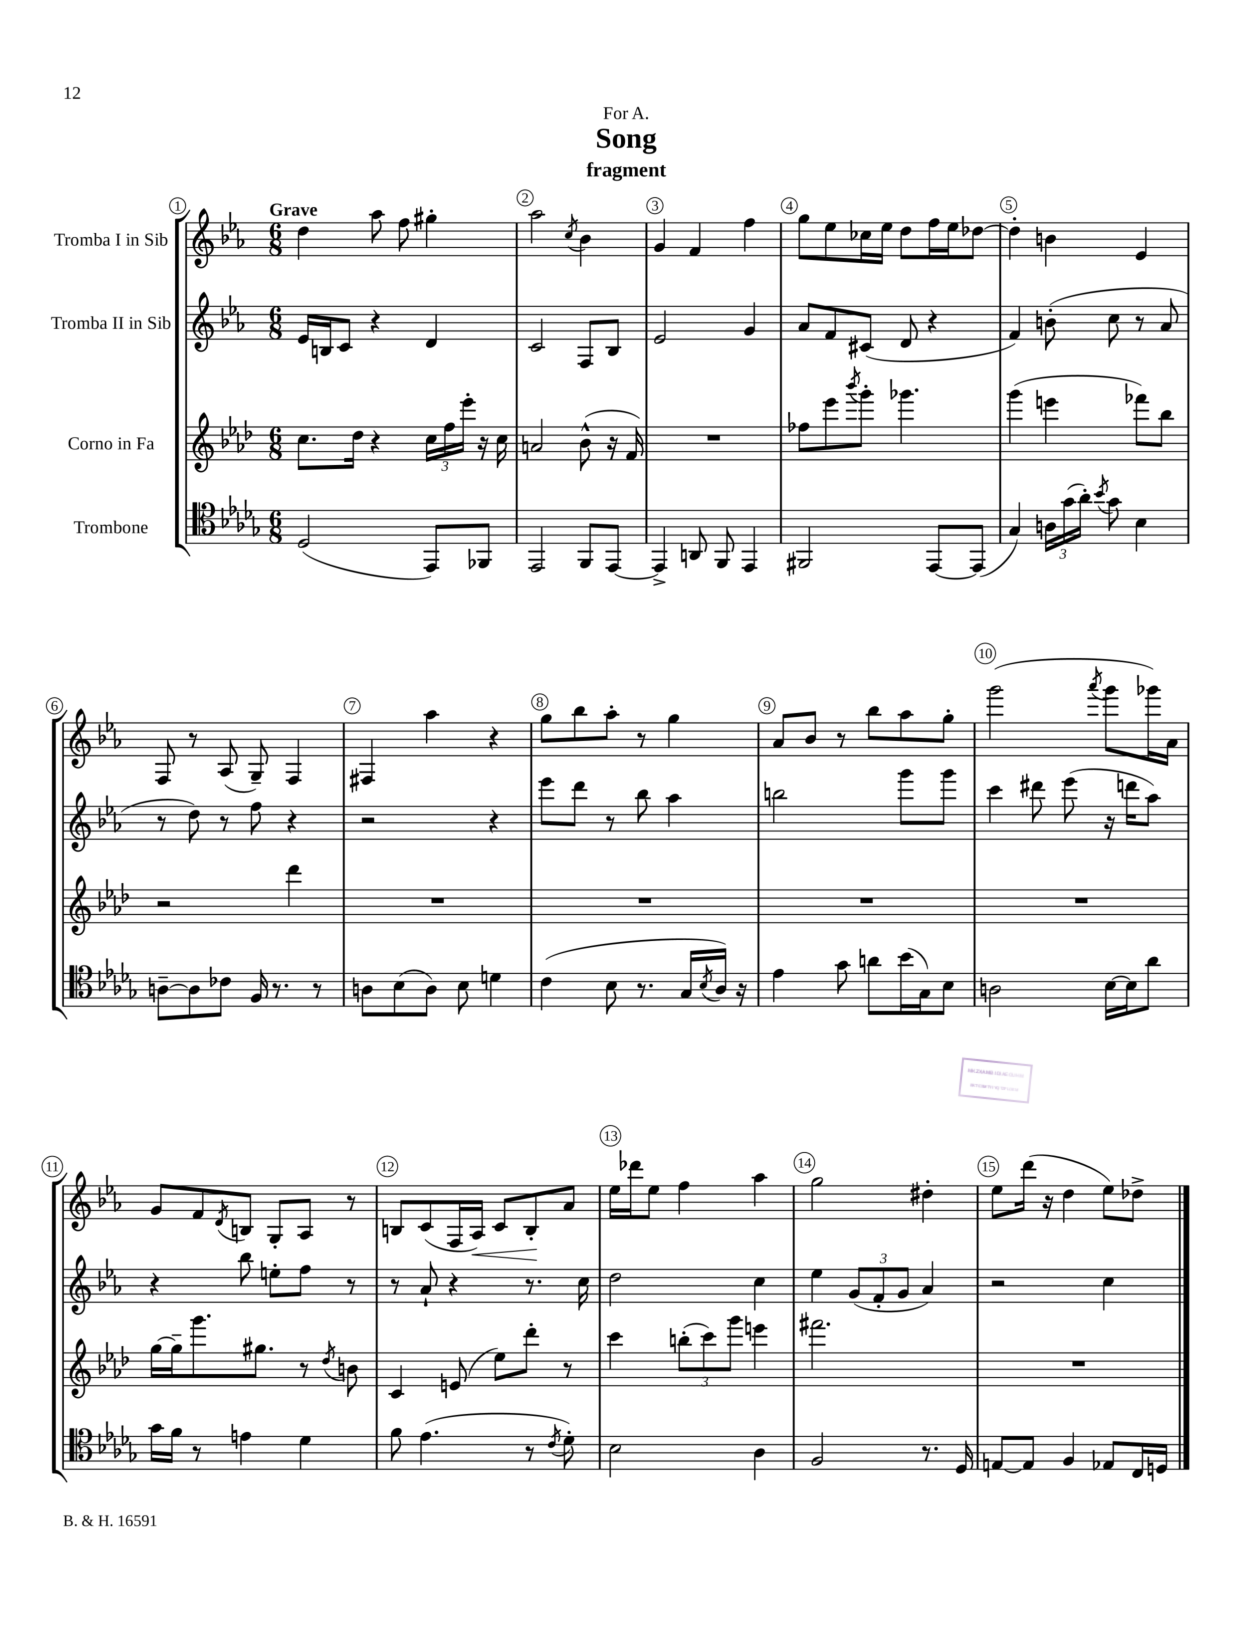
\header { title = "Song" subtitle = "fragment" dedication = "For A." }
<<
\new StaffGroup <<
\new Staff = "s0" \with { instrumentName = "Tromba I in Sib" } {
    \clef treble \key ees \major \numericTimeSignature \time 6/8 \tempo "Grave"
    d''4 aes''8 f''8 gis''4-. |
    aes''2 \acciaccatura { c''8 } bes'4 |
    g'4 f'4 f''4 |
    g''8 ees''8 ces''16 ees''16 d''8 f''16 ees''16 des''8~ |
    des''4-. b'4 ees'4 |
    f8 r8 aes8( g8--) f4 |
    fis4 aes''4 r4 |
    g''8 bes''8 aes''8-. r8 g''4 |
    aes'8 bes'8 r8 bes''8 aes''8 g''8-. |
    g'''2( \acciaccatura { aes'''8 } g'''8 ges'''16) aes'16 |
    g'8 f'8 \acciaccatura { d'8 } b8 g8-. aes8 r8 |
    b8 c'8( f16 aes16\<) c'8 b8-.\! aes'8 |
    ees''16 des'''16 ees''8 f''4 aes''4 |
    g''2 dis''4-. |
    ees''8 d'''16( r16 d''4 ees''8) des''8-> \bar "|." |
}
\new Staff = "s1" \with { instrumentName = "Tromba II in Sib" } {
    \clef treble \key ees \major \numericTimeSignature \time 6/8
    ees'16 b16 c'8 r4 d'4 |
    c'2 f8 bes8 |
    ees'2 g'4 |
    aes'8 f'8 cis'8( d'8 r4 |
    f'4) b'8-.( c''8 r8 aes'8 |
    r8 d''8) r8 f''8 r4 |
    r2 r4 |
    ees'''8 d'''8 r8 bes''8 aes''4 |
    b''2 g'''8 g'''8 |
    c'''4 dis'''8 ees'''8( r16 d'''16 aes''8) |
    r4 bes''8 e''8-. f''8 r8 |
    r8 aes'8-! r4 r8. c''16 |
    d''2 c''4 |
    ees''4 \tuplet 3/2 { g'8( f'8-. g'8 } aes'4) |
    r2 c''4 \bar "|." |
}
\new Staff = "s2" \with { instrumentName = "Corno in Fa" } {
    \clef treble \key aes \major \numericTimeSignature \time 6/8
    c''8. des''16 r4 \tuplet 3/2 { c''16 f''16 ees'''16-. } r16 c''16 |
    a'2 bes'8-^( r16 f'16) |
    R2. |
    fes''8 ees'''8 \acciaccatura { bes'''8 } g'''8-. ges'''4. |
    g'''4( e'''4 fes'''8) bes''8 |
    r2 des'''4 |
    R2. |
    R2. |
    R2. |
    R2. |
    g''16~ g''16-- g'''8. gis''8. r8 \acciaccatura { des''8 } b'8 |
    c'4 e'8( ees''8) des'''8-. r8 |
    c'''4 \tuplet 3/2 { b''8-.( c'''8) g'''8 } e'''4 |
    fis'''2. |
    R2. \bar "|." |
}
\new Staff = "s3" \with { instrumentName = "Trombone" } {
    \clef tenor \key des \major \numericTimeSignature \time 6/8
    des2( ees,8) fes,8 |
    ees,2 f,8 ees,8~ |
    ees,4-> a,8 f,8 ees,4 |
    fis,2 ees,8~ ees,8( |
    ges4) \tuplet 3/2 { a16 ges'16( aes'16-.) } \acciaccatura { bes'8 } ges'8 bes4 |
    a8~-- a8 ces'8 f16 r8. r8 |
    a8 bes8( a8) bes8 d'4 |
    c'4( bes8 r8. ges16 \acciaccatura { bes8 } aes16) r16 |
    ees'4 ges'8 a'8 bes'16( ges16) bes8 |
    a2 bes16~ bes16 aes'8 |
    ges'16 f'16 r8 e'4 des'4 |
    f'8 ees'4.( r8 \acciaccatura { c'8 } des'8-.) |
    bes2 aes4 |
    f2 r8. des16 |
    e8~ e8 f4 ees8 c16 d16 \bar "|." |
}
>>
>>
\layout { \context { \Score \override BarNumber.break-visibility = ##(#f #t #t) barNumberVisibility = #all-bar-numbers-visible \override BarNumber.stencil = #(make-stencil-circler 0.1 0.3 ly:text-interface::print) } }
